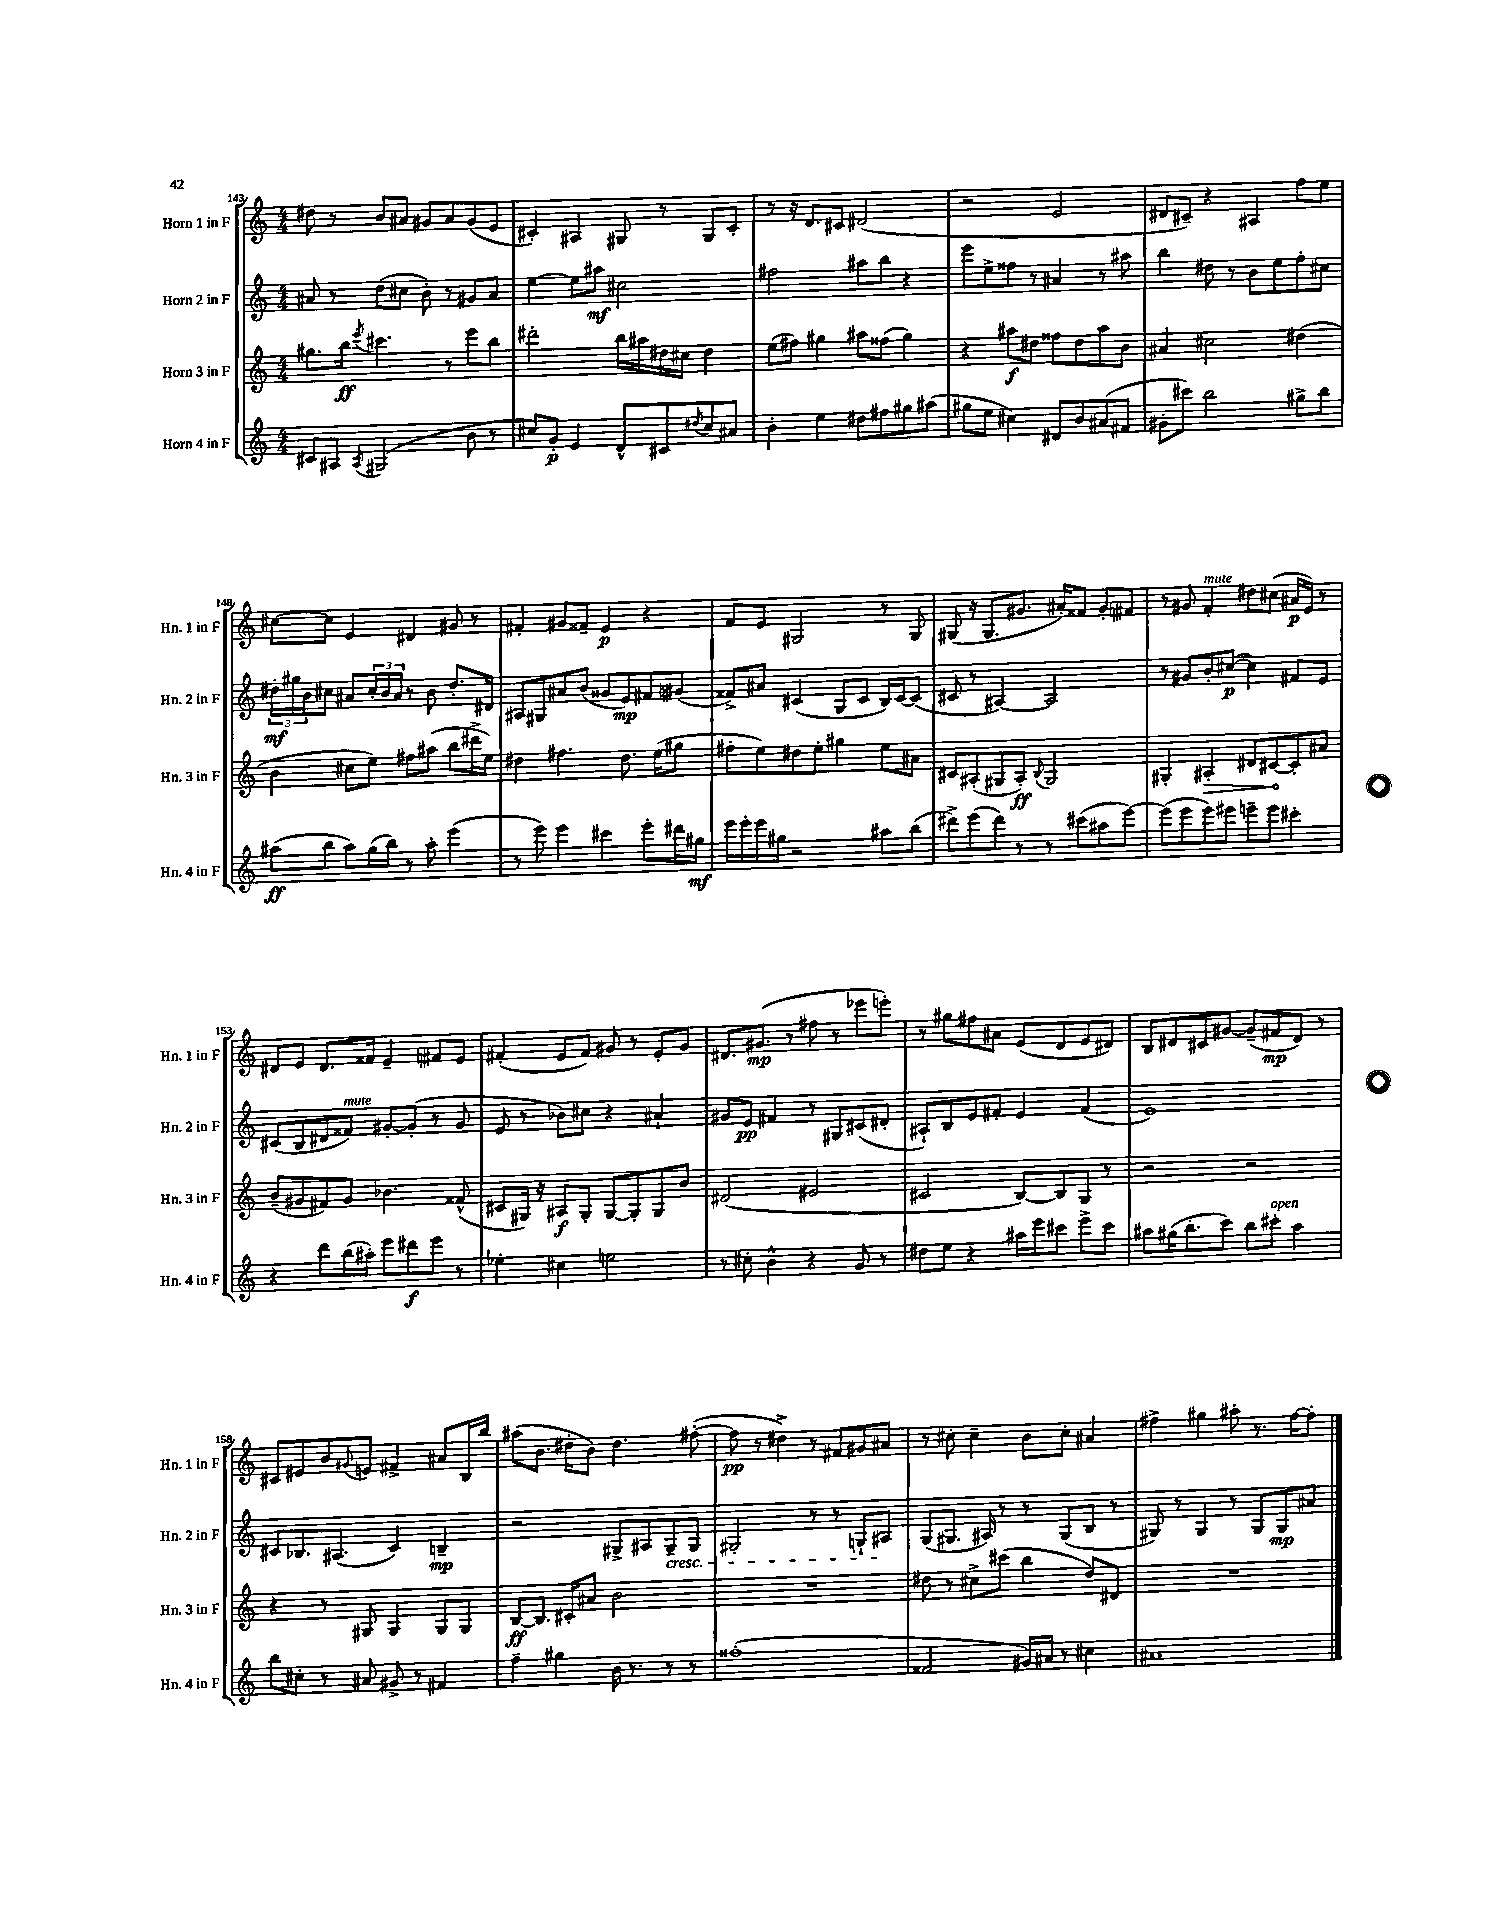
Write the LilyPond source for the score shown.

<<
\new StaffGroup <<
\new Staff = "s0" \with { instrumentName = "Horn 1 in F" shortInstrumentName = "Hn. 1 in F" } {
    \clef treble \key c \major \numericTimeSignature \time 4/4
    dis''8 r8 b'8 ais'8 gis'8 ais'8 gis'8( e'8 |
    cis'4-.) ais4 gis8 r8 gis8 cis'8-. |
    r8 r16 d'8. cis'8 dis'2( |
    r2 e'2 |
    dis'8 cis'8--) r4 ais4 f''8 e''8 |
    cis''8~ cis''8 e'4 dis'4 gis'8 r8 |
    fis'4-. gis'8 fisis'8-- e'4\p r4 |
    f'8 e'8 gis2 r8 gis8 |
    gis8( r16 gis8. gis'8. ais'16-.) fisis'8 gis'8-. fis'8 |
    r8 gis'8 f'4-.^\markup { \italic "mute" } dis''8 cis''8( ais'16\p e'16) r8 |
    dis'8 e'8 dis'8. fisis'16 e'4-- fis'8 e'8 |
    fis'4-.( e'8 fis'8) gis'8 r8 e'8-. gis'8 |
    dis'8. gis'8.\mp( r8 fis''8 r8 ees'''8 e'''8-.) |
    r8 gis''8 fis''8 ais'8 e'8( d'8 e'8 dis'8) |
    b8 dis'8 cis'8 gis'8~ gis'8--( fis'8\mp dis'8) r8 |
    cis'8 eis'8 b'8 \appoggiatura { gis'8 } e'8 fis'4-> ais'8 b16 b''16 |
    ais''8( b'8. dis''16-. b'8) dis''4. fis''8~-.( |
    fis''8\pp r8 dis''4->) r8 fis'8 gis'8 ais'8 |
    r8 cis''8-. cis''4-- b'8 cis''8-. ais'4 |
    fis''4-> gis''4 ais''8-. r8. fis''16~ fis''8-. \bar "|." |
}
\new Staff = "s1" \with { instrumentName = "Horn 2 in F" shortInstrumentName = "Hn. 2 in F" } {
    \clef treble \key c \major \numericTimeSignature \time 4/4
    ais'8 r8 d''8( cis''8 b'8-.) r8 gis'8 ais'8 |
    e''4~ e''8 ais''8\mf cis''2 |
    fis''2 ais''8 b''8 r4 |
    e'''8 e''8-> fisis''8 r8 ais'4 r8 ais''8 |
    b''4 dis''8 r8 b'8 e''8 f''8-. cis''8 |
    \tuplet 3/2 { dis''16-.\mf gis''16 b'16 } cis''8 ais'8 \tuplet 3/2 { cis''16-. b'16 ais'16 } r8 b'8 dis''8.-. dis'16 |
    ais8 gis8 ais'8 b'8( gisis'8 e'8\mp) fis'8 gis'8( |
    fisis'8->) ais'8 cis'4( g8 cis'8 b16) cis'16~ cis'8( |
    cis'8 r8 ais4~) ais2 |
    r8 gis'8 b'8-. cis''8~\p( cis''4) fis'8 e'8 |
    cis'8( b8 dis'8 fisis'8^\markup { \italic "mute" }) gis'8~-. gis'8-.( r8 gis'8 |
    e'8 r8 bes'8) cis''8 r4 ais'4-! |
    gis'8 e'8\pp fis'4 r8 gis8 cis'8( dis'8-. |
    ais8-!) b8 e'8 fis'8-. e'4 fis'4( |
    e'1) |
    cis'8 bes8. ais8.( cis'4) b4--\mp |
    r2 gis8-> ais8 gis8--\cresc gis8 |
    gis2-. r8 r8 g8-! ais8\! |
    g8( gis8. ais16) r8 r8 gis8( b8 r8 |
    gis8) r8 gis4 r8 gis8 gis8\mp ais'8 \bar "|." |
}
\new Staff = "s2" \with { instrumentName = "Horn 3 in F" shortInstrumentName = "Hn. 3 in F" } {
    \clef treble \key c \major \numericTimeSignature \time 4/4
    gis''8. b''16\ff \acciaccatura { e'''8 } cis'''4. r8 e'''8 b''8 |
    dis'''2-. b''16 ais''16 dis''16 cis''16 dis''4 |
    e''8( fis''8) gis''4 ais''8 fisis''8( gis''4) |
    r4 ais''8\f dis''8 fisis''8 dis''8 ais''8 b'8 |
    ais'4 cis''2 dis''4( |
    b'4 cis''8 e''8) fis''8 ais''8( b''8 dis'''16-> e''16) |
    dis''4 fis''4. dis''8. e''16( gis''8 |
    fis''8-. e''8) dis''8 e''8-. gis''4 e''8 ais'8 |
    cis'8 ais8-.( gis8 ais8-.\ff) \appoggiatura { b8 } gis2 |
    gis4-. \once \override Hairpin.circled-tip = ##t ais4-.\> dis'8 cis'8~\! cis'8-. ais'8 |
    b'8--( gis'8 fis'8) gis'8 bes'4. fisis'8-^( |
    cis'8 gis16) r16 ais8\f gis8-. gis8~ gis8-. gis8 b'8 |
    dis'2( eis'2 |
    cis'2 b8~) b8 g8 r8 |
    r2 r2 |
    r4 r8 gis8 gis4 gis8 gis8 |
    b8~\ff b8. cis'16-. ais'8 b'2 |
    R1 |
    dis''8 r8 cis''8-> cis'''8( b''4 dis''8) dis'8 |
    R1 \bar "|." |
}
\new Staff = "s3" \with { instrumentName = "Horn 4 in F" shortInstrumentName = "Hn. 4 in F" } {
    \clef treble \key c \major \numericTimeSignature \time 4/4
    cis'8 ais8 \acciaccatura { ais8 } gis2( b'8 r8 |
    cis''8) g'8-.\p e'4 d'8-^ cis'8 \acciaccatura { dis''8 } cis''8 ais'8 |
    b'4-. e''4 dis''8 fis''8 gis''8 ais''8( |
    gis''8 e''8 cis''4) dis'8 b'8 ais'8( fis'8 |
    gis'8-. cis'''8) b''2 gis''8-> b''8 |
    ais''8\ff( b''8 ais''8) g''16( b''16) r8 ais''8-. e'''4( |
    r8 e'''8) e'''4 cis'''4 e'''8-. dis'''16 gis''16\mf |
    e'''16 e'''16-. e'''16 gis''16 r2 ais''8 b''8( |
    dis'''8->) e'''8( dis'''8) r8 r8 cis'''8( ais''8 e'''8~) |
    e'''8( e'''8 e'''8) eis'''8 e'''8-- e'''8 cis'''4-. |
    r4 d'''8 b''16( ais''16-.) e'''8 dis'''8\f e'''8 r8 |
    ees''4-. cis''4 e''2 |
    r8 cis''8-. b'4-^ r4 g'8 r8 |
    dis''8 e''8 r4 ais''16 e'''16 cis'''8 e'''8-> cis'''8 |
    ais''8 gis''16( b''8.-. c'''8) b''8 cis'''8-.^\markup { \italic "open" } ais''4 |
    b''8 cis''8-. r8 ais'8 gis'8-> r8 fis'4 |
    f''4-- gis''4 b'16 r8. r8 r8 |
    fisis''1-.( |
    fisis'2 gis'16) ais'16 r8 cis''4 |
    ais'1 \bar "|." |
}
>>
>>
\layout { \context { \Score currentBarNumber = #143 } }
